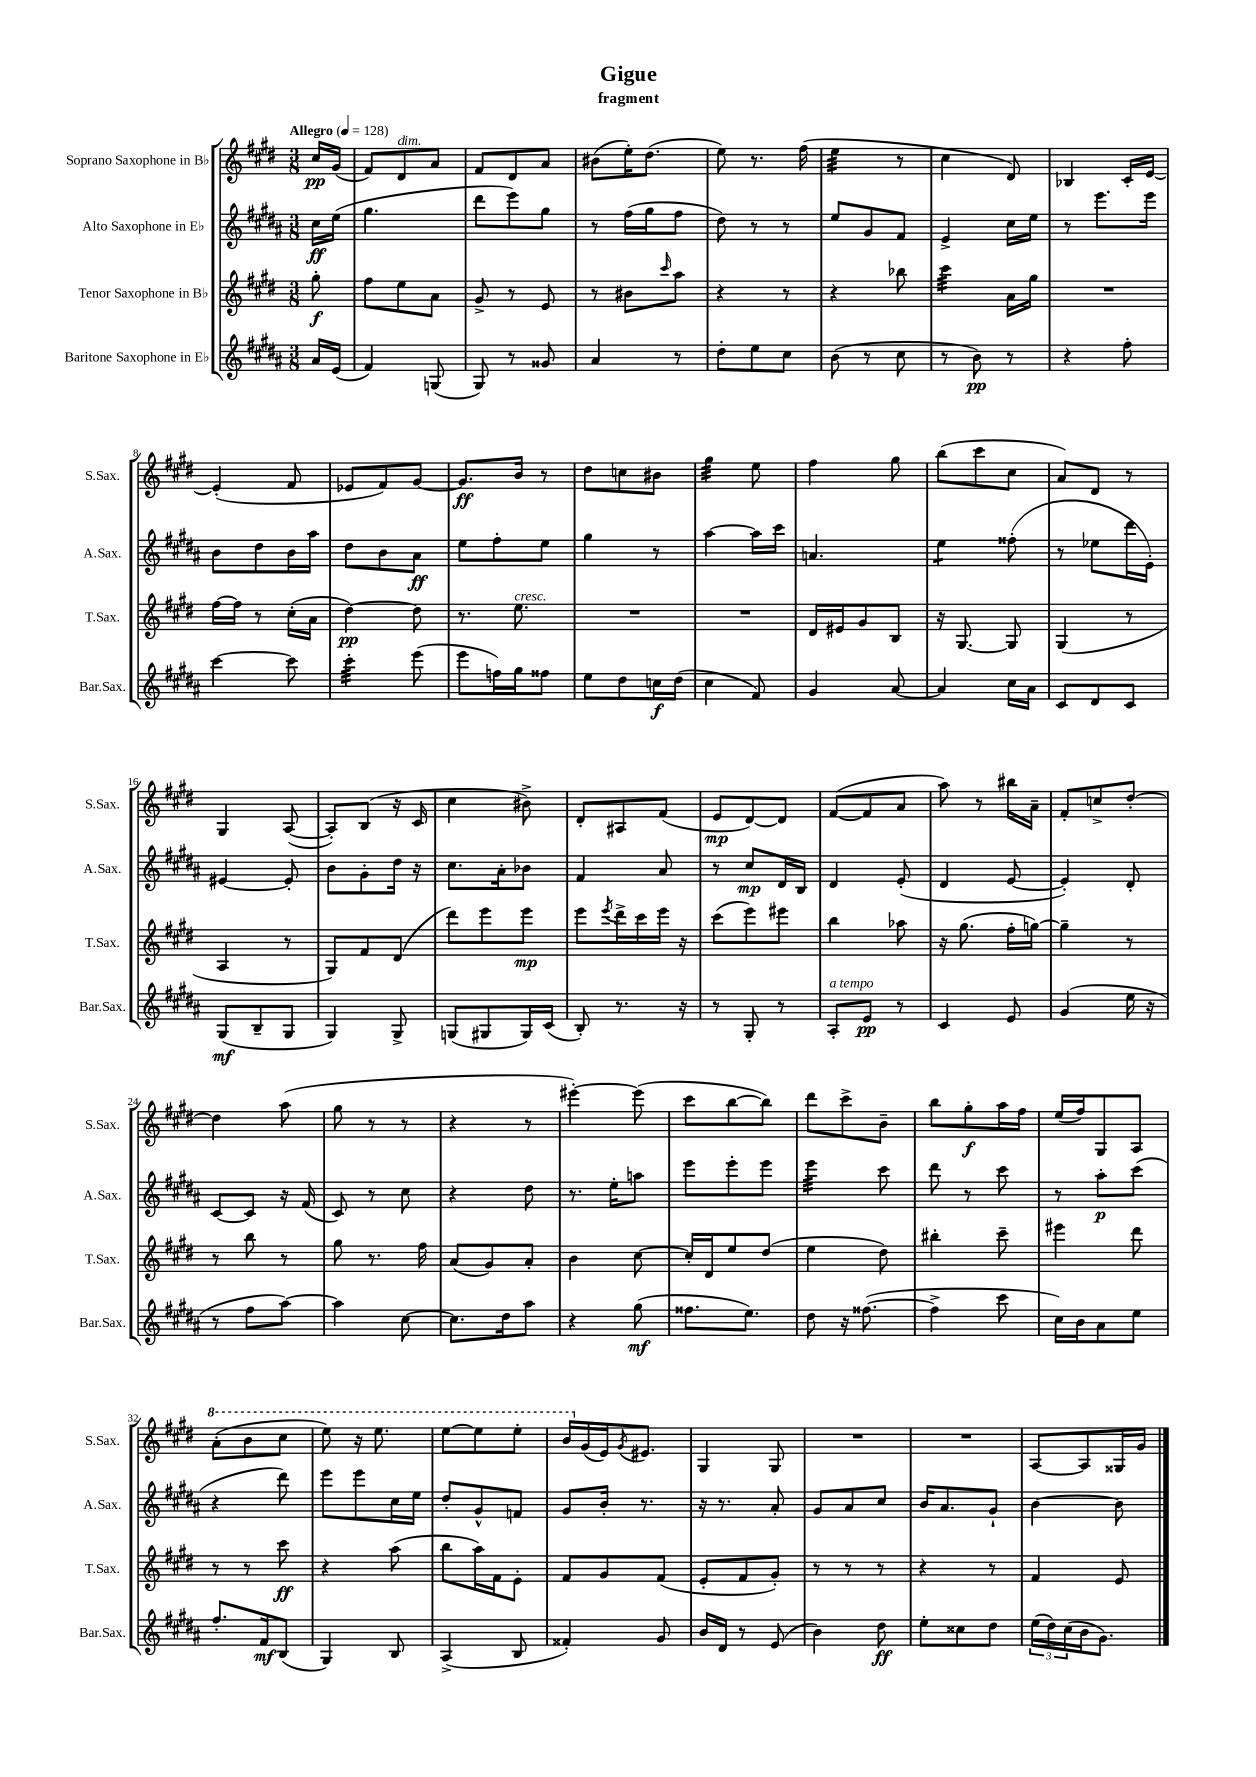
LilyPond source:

\header { title = "Gigue" subtitle = "fragment" }
<<
\new StaffGroup <<
\new Staff = "s0" \with { instrumentName = "Soprano Saxophone in Bb" shortInstrumentName = "S.Sax." } {
    \clef treble \key e \major \numericTimeSignature \time 3/8 \partial 8 \tempo "Allegro" 4 = 128
    cis''16\pp gis'16( |
    fis'8) dis'8^\markup { \italic "dim." } a'8 |
    fis'8 dis'8 a'8 |
    bis'8( e''16-.) dis''8.( |
    e''8) r8. fis''16( |
    e''4:32 r8 |
    cis''4 dis'8) |
    bes4 cis'16-. e'16~ |
    e'4-.( fis'8 |
    ees'8 fis'8) gis'8~ |
    gis'8.\ff b'16 r8 |
    dis''8 c''8 bis'8 |
    gis''4:32 e''8 |
    fis''4 gis''8 |
    b''8( cis'''8 cis''8 |
    a'8) dis'8 r8 |
    gis4 a8~( |
    a8-.) b8( r16 cis'16 |
    cis''4 bis'8->) |
    dis'8-. ais8 fis'8( |
    e'8\mp dis'8~) dis'8 |
    fis'8~( fis'8 a'8 |
    a''8) r8 bis''16 a'16-- |
    fis'8-. c''8-> dis''8~-. |
    dis''4 a''8( |
    gis''8 r8 r8 |
    r4 r8 |
    eis'''4~-.) eis'''8( |
    cis'''8 b''8~ b''8) |
    dis'''8 cis'''8-> b'8-- |
    b''8 gis''8-.\f a''16 fis''16 |
    e''16( fis''16) gis8 a8 |
    \ottava #1 a''8-.( b''8 cis'''8 |
    e'''8) r16 e'''8. |
    e'''8~ e'''8 e'''8-. |
    b''16 \ottava #0 gis'16( e'16) \acciaccatura { gis'8 } eis'8. |
    gis4 gis8 |
    R4. |
    R4. |
    a8~ a8 gisis16 gis'16 \bar "|." |
}
\new Staff = "s1" \with { instrumentName = "Alto Saxophone in Eb" shortInstrumentName = "A.Sax." } {
    \clef treble \key b \major \numericTimeSignature \time 3/8 \partial 8
    cis''16\ff e''16( |
    gis''4. |
    dis'''8 e'''8) gis''8 |
    r8 fis''16( gis''16 fis''8 |
    dis''8) r8 r8 |
    e''8 gis'8 fis'8 |
    e'4-> cis''16 e''16 |
    r8 e'''8. e'''16 |
    b'8 dis''8 b'16 ais''16 |
    dis''8 b'8 ais'8\ff |
    e''8 fis''8-. e''8 |
    gis''4 r8 |
    ais''4~ ais''16 cis'''16 |
    a'4. |
    e''4:8 fisis''8-.( |
    r8 ees''8 dis'''16 e'16-.) |
    eis'4~ eis'8-. |
    b'8 gis'8-. dis''16 r16 |
    cis''8. ais'16-. bes'8 |
    fis'4 ais'8 |
    r8 cis''8\mp dis'16 b16 |
    dis'4 e'8-.( |
    dis'4 e'8~ |
    e'4-.) dis'8-. |
    cis'8~ cis'8 r16 fis'16( |
    cis'8) r8 cis''8 |
    r4 dis''8 |
    r8. e''16-. a''8 |
    e'''8 e'''8-. e'''8 |
    e'''4:32 cis'''8 |
    dis'''8 r8 cis'''8 |
    r8 ais''8-.\p cis'''8( |
    r4 dis'''8) |
    e'''8 e'''8 cis''16 e''16 |
    dis''8-. gis'8-^ f'8 |
    gis'8 b'16-. r8. |
    r16 r8. ais'8-. |
    gis'8 ais'8 cis''8 |
    b'16 ais'8. gis'8-! |
    b'4~ b'8 \bar "|." |
}
\new Staff = "s2" \with { instrumentName = "Tenor Saxophone in Bb" shortInstrumentName = "T.Sax." } {
    \clef treble \key e \major \numericTimeSignature \time 3/8 \partial 8
    gis''8-.\f |
    fis''8 e''8 a'8 |
    gis'8-> r8 e'8 |
    r8 bis'8 \grace { cis'''16 } a''8 |
    r4 r8 |
    r4 bes''8 |
    cis'''4:32 a'16 gis''16 |
    R4. |
    fis''16~ fis''16 r8 cis''16-.( a'16 |
    dis''4~\pp) dis''8 |
    r8. e''8.^\markup { \italic "cresc." } |
    R4. |
    R4. |
    dis'16 eis'16 gis'8 b8 |
    r16 gis8.~ gis8 |
    gis4( r8 |
    a4 r8 |
    gis8) fis'8 dis'8( |
    dis'''8) e'''8 e'''8\mp |
    e'''8 \acciaccatura { e'''8 } dis'''16-> cis'''16 e'''16 r16 |
    cis'''8( e'''8) eis'''8 |
    b''4 aes''8 |
    r16 gis''8.( fis''16-. g''16~) |
    g''4-- r8 |
    r8 b''8 r8 |
    gis''8 r8. fis''16 |
    a'8( gis'8) a'8-. |
    b'4 cis''8~ |
    cis''16-. dis'16 e''8 dis''8( |
    e''4 dis''8) |
    bis''4-. cis'''8-- |
    eis'''4 dis'''8 |
    r8 r8 cis'''8\ff |
    r4 a''8( |
    b''8 a''16) fis'16 e'8-. |
    fis'8 gis'8 fis'8( |
    e'8-. fis'8 gis'8-.) |
    r8 r8 r8 |
    r4 r8 |
    fis'4 e'8 \bar "|." |
}
\new Staff = "s3" \with { instrumentName = "Baritone Saxophone in Eb" shortInstrumentName = "Bar.Sax." } {
    \clef treble \key b \major \numericTimeSignature \time 3/8 \partial 8
    ais'16 e'16( |
    fis'4) g8( |
    gis8) r8 gisis'8 |
    ais'4 r8 |
    dis''8-. e''8 cis''8 |
    b'8( r8 cis''8 |
    r8 b'8\pp) r8 |
    r4 fis''8-. |
    cis'''4~ cis'''8 |
    cis'''4:32-. e'''8( |
    e'''8 f''16) gis''16 fisis''8 |
    e''8 dis''8 c''16\f dis''16( |
    cis''4 fis'8) |
    gis'4 ais'8~ |
    ais'4 cis''16 ais'16 |
    cis'8 dis'8 cis'8 |
    gis8\mf( b8-- gis8 |
    gis4) gis8-> |
    g8( gis8 gis16) cis'16( |
    b8-.) r8. r16 |
    r8 gis8-. r8 |
    ais8-.^\markup { \italic "a tempo" } e'8\pp r8 |
    cis'4 e'8 |
    gis'4( e''16 r16 |
    r8 fis''8 ais''8~) |
    ais''4 cis''8~ |
    cis''8. dis''16 ais''8 |
    r4 gis''8\mf( |
    fisis''8. e''8.) |
    dis''8 r16 fisis''8.~( |
    fisis''4-> cis'''8 |
    cis''16) b'16 ais'8 e''8 |
    fis''8.-. fis'16\mf b8( |
    gis4) b8 |
    ais4->( b8 |
    fisis'4-.) gis'8 |
    b'16 dis'16 r8 e'8( |
    b'4) dis''8\ff |
    e''8-. cisis''8 dis''8 |
    \tuplet 3/2 { e''16( dis''16) cis''16( } b'16 gis'8.) \bar "|." |
}
>>
>>
